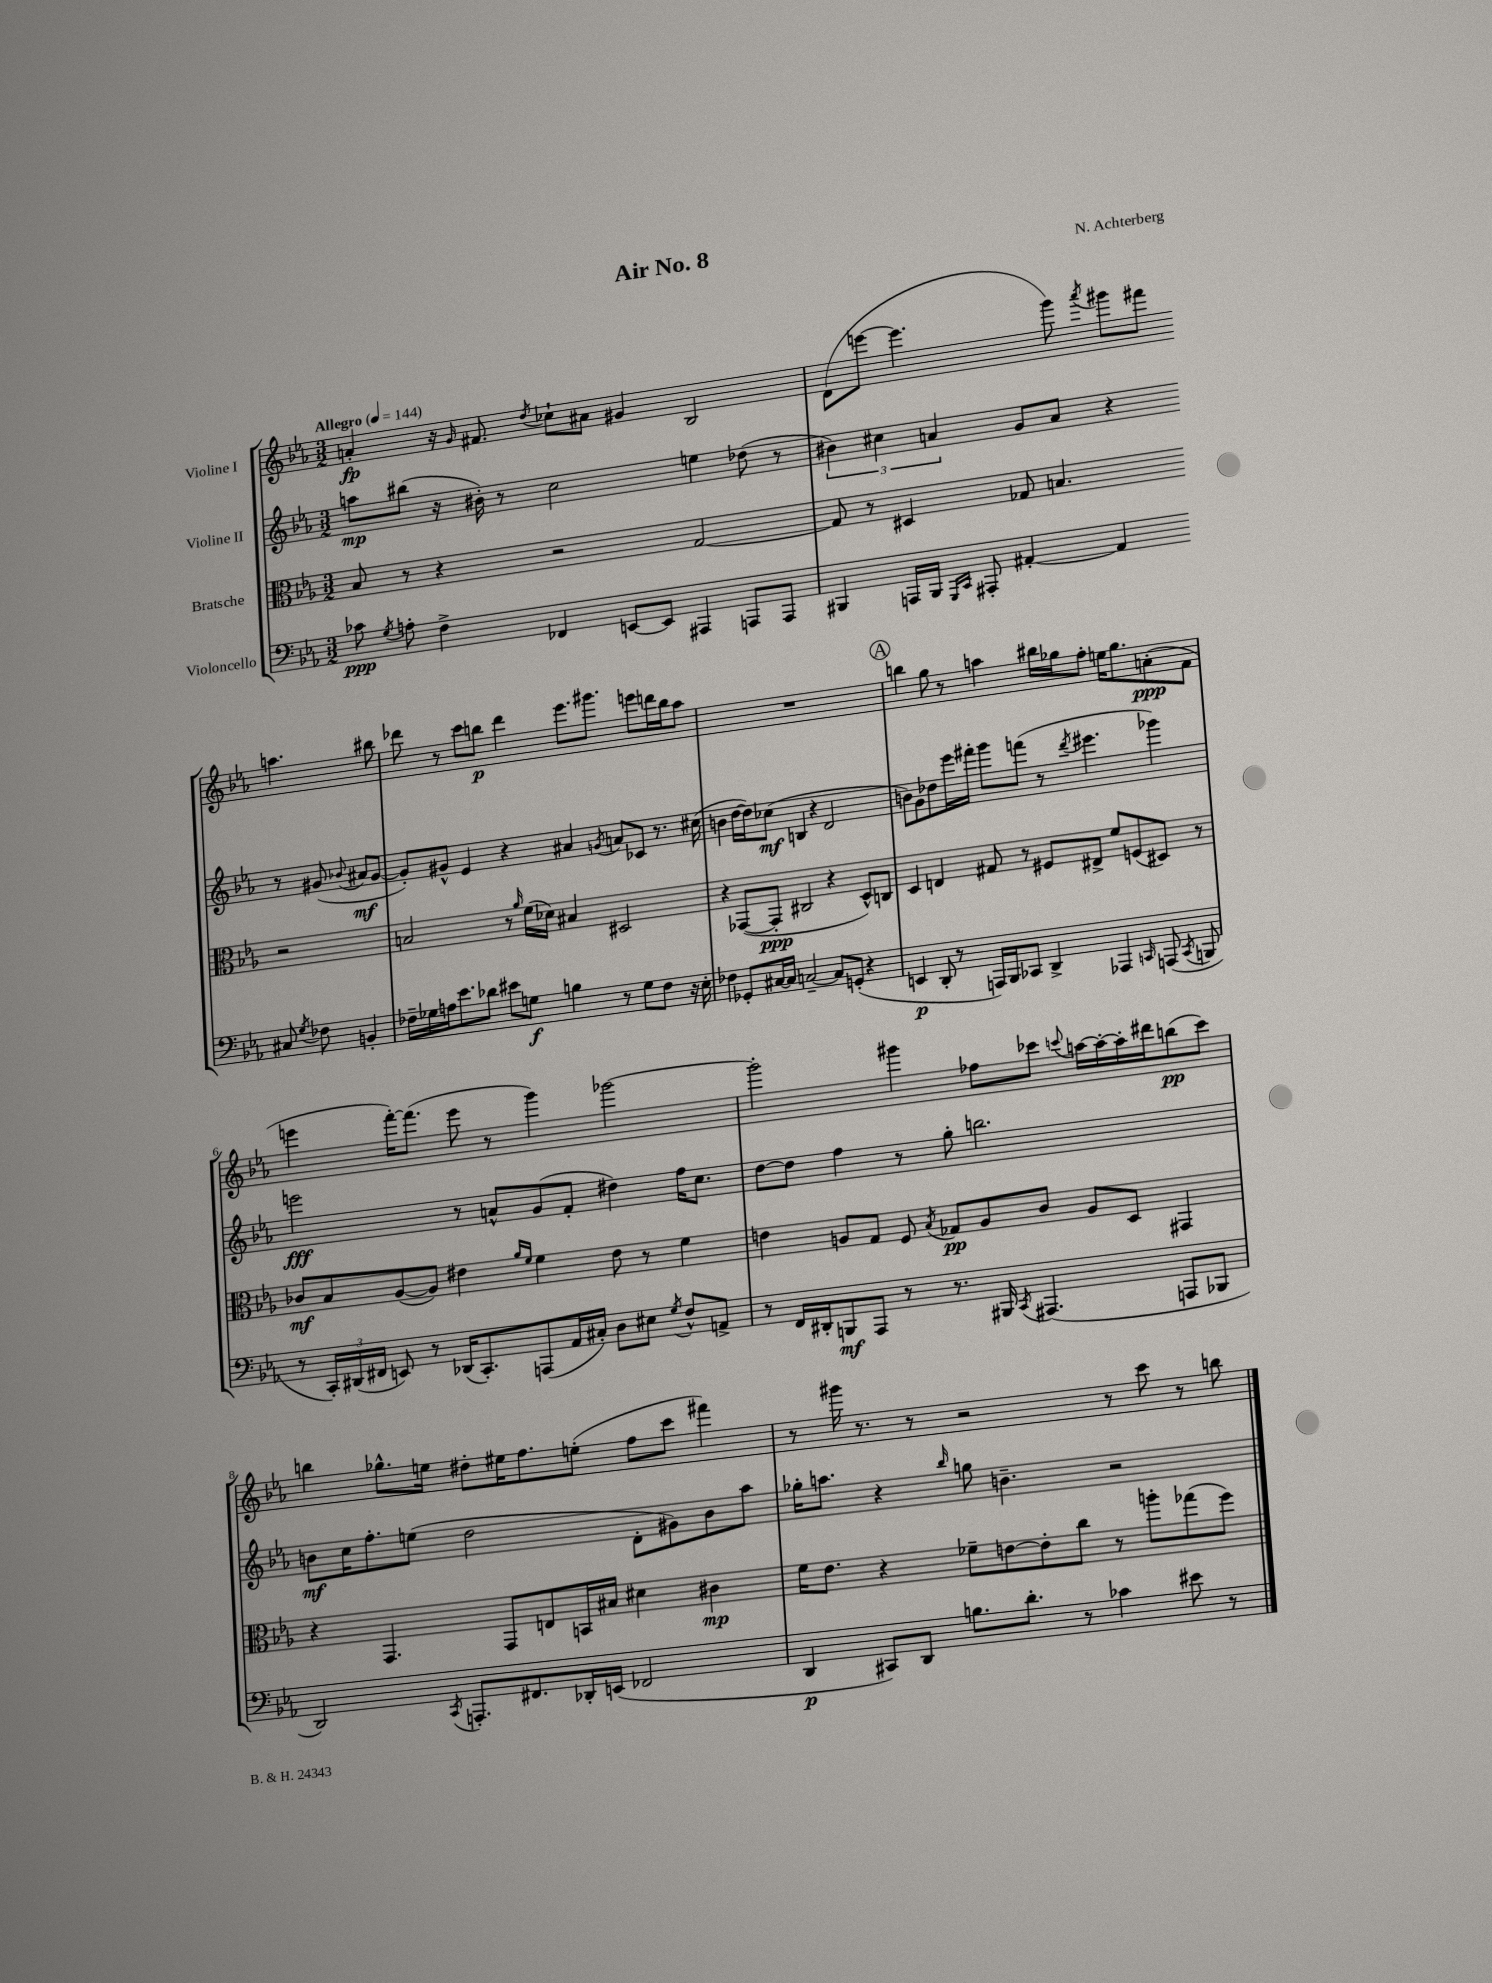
\header { title = "Air No. 8" composer = "N. Achterberg" }
<<
\new StaffGroup <<
\new Staff = "s0" \with { instrumentName = "Violine I" } {
    \clef treble \key ees \major \numericTimeSignature \time 3/2 \tempo "Allegro" 4 = 144
    \autoBeamOff a'4-.\fp r16 \grace { g'16 } fis'8. \acciaccatura { d''8 } ces''8[-! ais'8] gis'4 bes2 |
    d'8[( e'''8]~ e'''4. g'''8) \acciaccatura { aes'''8 } gis'''8[ fis'''8] a''4. bis''8 |
    des'''8 r8 c'''8[ b''8]\p des'''4 ees'''8.[ gis'''8.] e'''8[ d'''16 b''16 aes''8] |
    R1. |
    \mark \markup { \circle "A" } b''4 g''8 r8 a''4 bis''16[ ges''16 f''8]-. e''16[ ges''8. a'8-.\ppp( f'8] |
    e'''4 f'''16[~-.) f'''8.]( e'''8 r8 g'''4) ges'''2~ |
    ges'''2-. gis'''4 fes''8[ ces'''8] \appoggiatura { c'''8 } a''16[~ a''16~-. a''16-. dis'''16 b''8\pp( c'''8]) |
    b''4 ges''8.[-^ e''16] dis''8[-. eis''16 f''8. e''8]-.( f''8[ c'''8] fis'''4) |
    r8 gis'''16 r8. r8 r2 r8 c'''8 r8 b''8 \bar "|." |
}
\new Staff = "s1" \with { instrumentName = "Violine II" } {
    \clef treble \key ees \major \numericTimeSignature \time 3/2
    \autoBeamOff a''8[\mp bis''8]( r16 bis'16-.) r8 c''2 e''4 des''8( r8 |
    \tuplet 3/2 { bis'4) cis''4 a'4 } g'8[ a'8] r4 r8 gis'8( \appoggiatura { bes'8 } ais'8[\mf gis'8]~ |
    gis'8[-.) gis'8]-^ ees'4 r4 ais'4 \acciaccatura { g'8 } a'8[ ces'8] r8. cis''16( |
    b'4 d''16[~ d''16) ces''8]\mf( b4 r4 d'2 |
    \mark \markup { \circle "A" } b'8[) g'8 des''8 ees'''16 fis'''16]-. g'''8[ f'''8]( r8 \acciaccatura { d'''8 } eis'''4. ges'''4) |
    e'''2\fff r8 a'8[-^ g'8( f'8]-. dis''4) f''16[ c''8.] |
    d''8[~ d''8] f''4 r8 g''8-. b''2. |
    b'8[\mf c''16 f''8.-. e''8]( d''2 d'8[-. gis'8) b'8 aes''8] |
    ges''16[-. a''8.] r4 \grace { bes''16 } g''8 b'4.-- r2 \bar "|." |
}
\new Staff = "s2" \with { instrumentName = "Bratsche" } {
    \clef alto \key ees \major \numericTimeSignature \time 3/2
    \autoBeamOff bes8 r8 r4 r2 g2~ |
    g8 r8 dis4 ges8 b4. r2 |
    b2 r8 \grace { aes'16 } f'16[( des'16]) bis4 dis2 |
    r4 ges,8[~( ges,8]-.\ppp cis2 r4 d8[-^) c8] |
    \mark \markup { \circle "A" } d4 e4 gis8 r8 fis8[ eis8]-> f'8[ f8( dis8]) r8 |
    ces'8[\mf bes8 aes8~( aes8]) eis'4 \grace { aes'16[ f'16] } f'4 eis'8 r8 f'4 |
    e'4 a8[ g8] f8 \acciaccatura { bes8 } ges8[\pp a8 c'8] a8[ d8] gis,4 |
    r4 g,4. g,8[ e8 b,16 bis16] dis'4 cis'4\mp |
    f'16[ ees'8.] r4 fes'8[-- e'8~ e'8-. c''8] r8 a''8[-. ges''8( f''8]) \bar "|." |
}
\new Staff = "s3" \with { instrumentName = "Violoncello" } {
    \clef bass \key ees \major \numericTimeSignature \time 3/2
    \autoBeamOff ces'8\ppp \acciaccatura { g8 } a8-. f4-> fes,4 e,8[~ e,8] ais,,4 a,,8[ a,,8] |
    bis,,4 a,,16[ bis,,16] \grace { g,,16[ c,16] } ais,,8-. ais,4~-. ais,4 cis8 \acciaccatura { g8 } fes8 b,4-. |
    fes16[-- ges16 a16 ees'8. des'8] eis'8[ g8]\f b4 r8 g8[ fes8] r16 ees16-. |
    fes4 ges,8[-. cis16~ cis16] c2~-- c8[ g,8]-.( r4 |
    \mark \markup { \circle "A" } e,4\p d,8-. r8 a,,16[) bes,,16 ces,8] d,4-> aes,,4 \grace { c,16 } a,,8( \acciaccatura { c,8 } b,,8 |
    r8 \tuplet 3/2 { c,16[-.) dis,16( fis,16] } e,8) r8 des,16[( c,8.-.) a,,8( aes,16 cis16]-.) d8[ eis8] \acciaccatura { g8 } f8[-^ a,8]-> |
    r8 f,16[ dis,16-. b,,8\mf aes,,8] r8 r8. bis,,16 \acciaccatura { c,8 } ais,,4.( a,,8[ bes,,8] |
    d,2) \acciaccatura { c,8 } a,,8.[-. fis,8. des,16-. e,16]( fes,2 |
    d,4\p cis,8[) d,8] b8.[ d'8.]-. r8 ces'4 eis'8 r8 \bar "|." |
}
>>
>>
